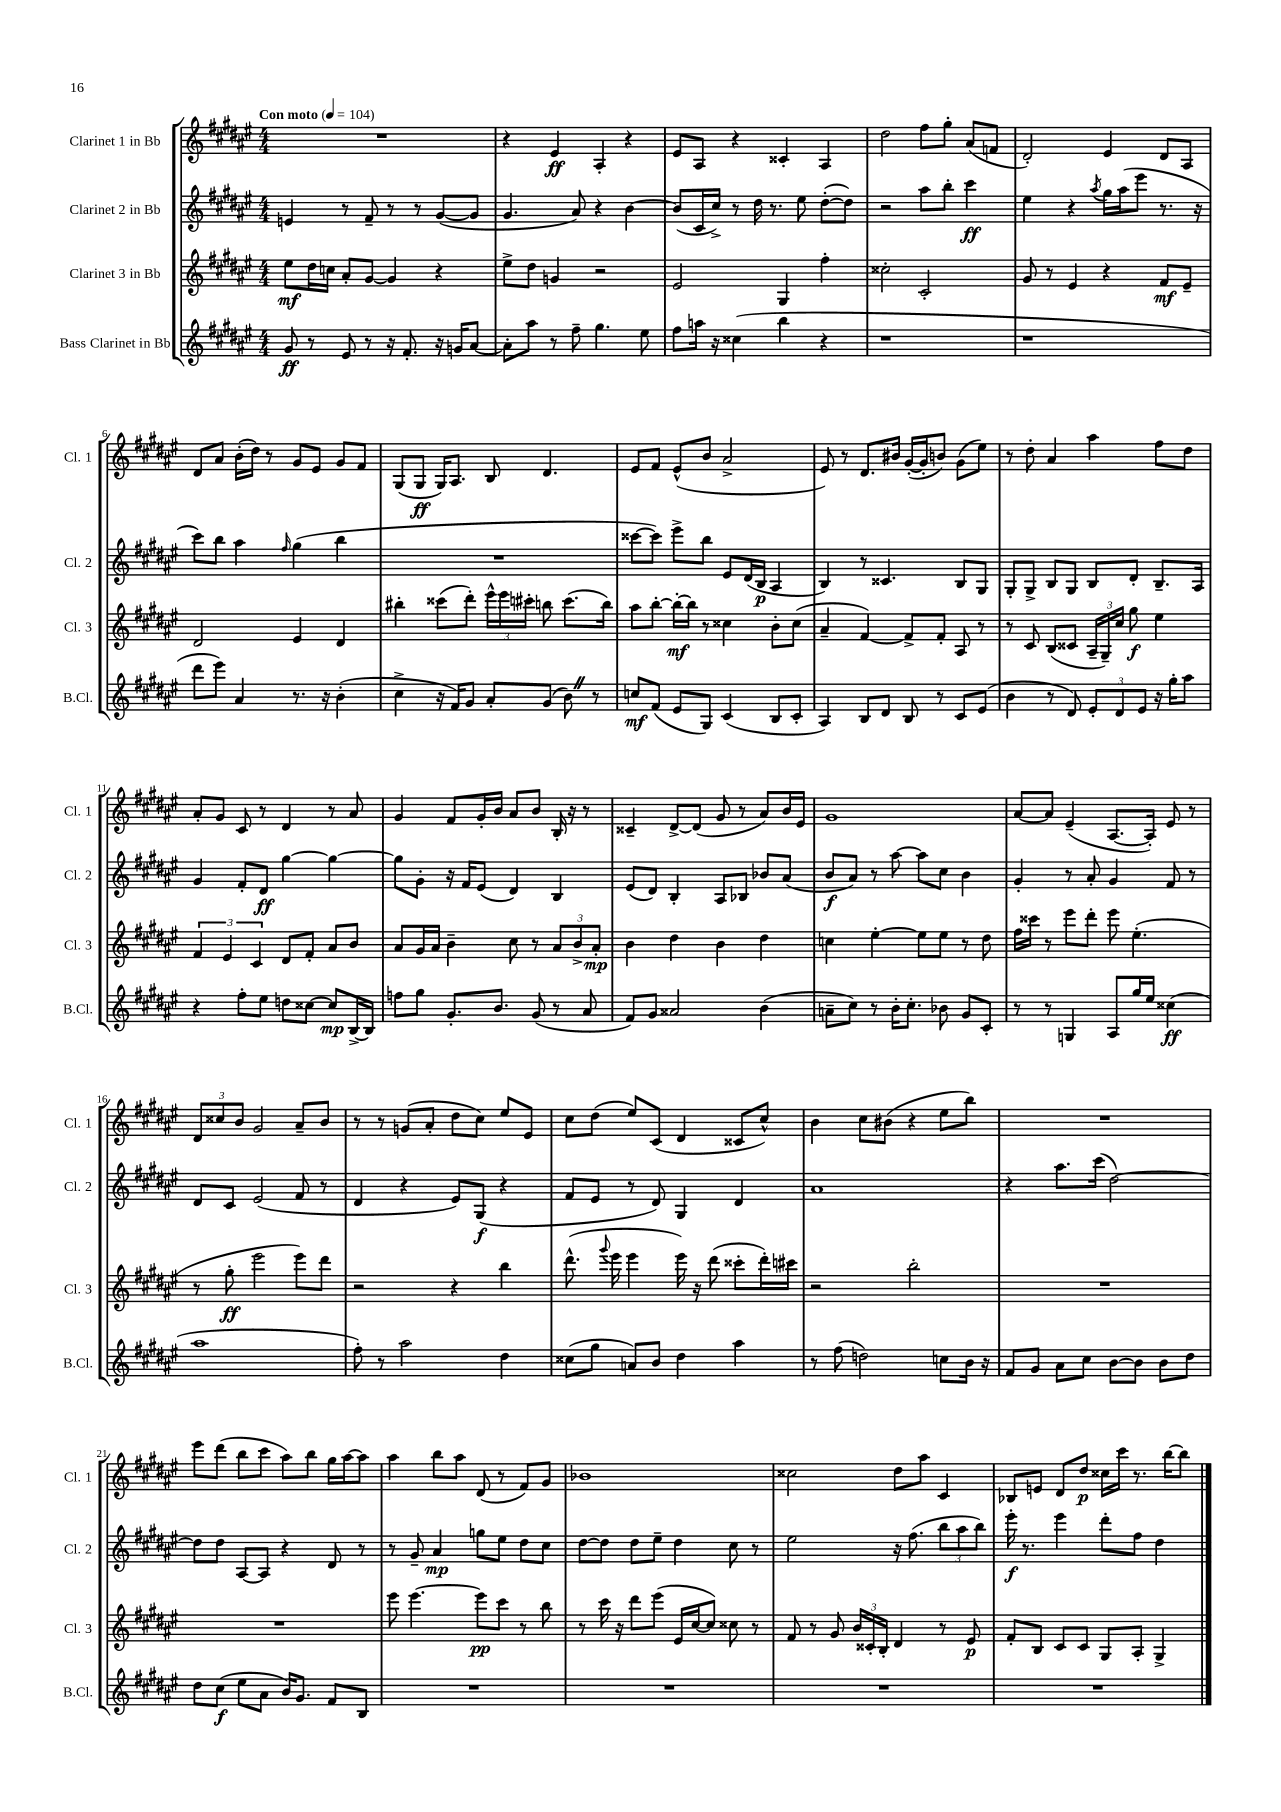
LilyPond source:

<<
\new StaffGroup <<
\new Staff = "s0" \with { instrumentName = "Clarinet 1 in Bb" shortInstrumentName = "Cl. 1" } {
    \clef treble \key fis \major \numericTimeSignature \time 4/4 \tempo "Con moto" 4 = 104
    \autoBeamOff R1 |
    r4 eis'4\ff ais4-. r4 |
    eis'8[ ais8] r4 cisis'4-. ais4 |
    dis''2 fis''8[ gis''8]-. ais'8[( f'8] |
    dis'2-.) eis'4 dis'8[ ais8] |
    dis'8[ ais'8] b'16[-.( dis''16]) r8 gis'8[ eis'8] gis'8[ fis'8] |
    gis8[( gis8]\ff gis16[) ais8.] b8 dis'4. |
    eis'8[ fis'8] eis'8[-^( b'8] ais'2-> |
    eis'8) r8 dis'8.[ bis'16] gis'16[~-.( gis'16-. b'8]) gis'8[( eis''8]) |
    r8 dis''8-. ais'4 ais''4 fis''8[ dis''8] |
    ais'8[-. gis'8] cis'8 r8 dis'4 r8 ais'8 |
    gis'4 fis'8[ gis'16-. b'16] ais'8[ b'8] b16-. r16 r8 |
    cisis'4-- dis'8[~-> dis'8]( gis'8 r8 ais'8[) b'16 eis'16] |
    gis'1 |
    ais'8[~ ais'8] eis'4--( ais8.[~ ais16]-.) eis'8 r8 |
    \tuplet 3/2 { dis'8[ cisis''8 b'8] } gis'2 ais'8[-- b'8] |
    r8 r8 g'8[( ais'8]-. dis''8[ cis''8]) eis''8[ eis'8] |
    cis''8[ dis''8]( eis''8[) cis'8]( dis'4 cisis'8[ cis''8]-^) |
    b'4 cis''8[ bis'8]( r4 eis''8[ b''8]) |
    R1 |
    eis'''8[ dis'''8]( b''8[ cis'''8] ais''8[) b''8] gis''16[ ais''16~ ais''8] |
    ais''4 b''8[ ais''8] dis'8( r8 fis'8[) gis'8] |
    bes'1 |
    cisis''2 dis''8[ ais''8] cis'4 |
    bes8[ e'8] dis'8[ dis''8]\p cisis''16[ cis'''16] r8. b''16[~ b''8] \bar "|." |
}
\new Staff = "s1" \with { instrumentName = "Clarinet 2 in Bb" shortInstrumentName = "Cl. 2" } {
    \clef treble \key fis \major \numericTimeSignature \time 4/4
    \autoBeamOff e'4 r8 fis'8-- r8 r8 gis'8[~( gis'8] |
    gis'4. ais'8) r4 b'4~ |
    b'8[( cis'16 cis''16]->) r8 dis''16 r8. eis''8 dis''8[~-.( dis''8]) |
    r2 ais''8[ b''8]-. cis'''4\ff |
    eis''4 r4 \acciaccatura { ais''8 } gis''16[ ais''16( eis'''8] r8. r16 |
    cis'''8[) b''8] ais''4 \grace { fis''16 } gis''4( b''4 |
    R1 |
    cisis'''8[~ cisis'''8]) eis'''8[-> b''8] eis'8[ dis'16( b16]\p ais4 |
    b4) r8 cisis'4. b8[ gis8] |
    gis8[-. gis8]-> b8[ gis8] b8[ dis'8]-. b8.[-- ais16] |
    gis'4 fis'8[-. dis'8]\ff gis''4~ gis''4~ |
    gis''8[ gis'8]-. r16 fis'16[ eis'8]( dis'4) b4 |
    eis'8[( dis'8]) b4-. ais8[ bes8] bes'8[ ais'8]( |
    b'8[\f ais'8]) r8 ais''8~ ais''8[ cis''8] b'4 |
    gis'4-. r8 ais'8-. gis'4 fis'8 r8 |
    dis'8[ cis'8] eis'2( fis'8 r8 |
    dis'4 r4 eis'8[) gis8]\f( r4 |
    fis'8[ eis'8] r8 dis'8) gis4 dis'4 |
    ais'1 |
    r4 ais''8.[ cis'''16]( dis''2~) |
    dis''8[ dis''8] ais8[~ ais8] r4 dis'8 r8 |
    r8 gis'8-- ais'4\mp g''8[ eis''8] dis''8[ cis''8] |
    dis''8[~ dis''8] dis''8[ eis''8]-- dis''4 cis''8 r8 |
    eis''2 r16 fis''8.( \tuplet 3/2 { b''8[ ais''8 b''8]) } |
    eis'''16-.\f r8. eis'''4 dis'''8[-. fis''8] dis''4 \bar "|." |
}
\new Staff = "s2" \with { instrumentName = "Clarinet 3 in Bb" shortInstrumentName = "Cl. 3" } {
    \clef treble \key fis \major \numericTimeSignature \time 4/4
    \autoBeamOff eis''8[\mf dis''16 c''16] ais'8[-. gis'8]~ gis'4 r4 |
    eis''8[-> dis''8] g'4 r2 |
    eis'2 gis4 fis''4-. |
    cisis''2-. cis'2-. |
    gis'8 r8 eis'4 r4 fis'8[\mf eis'8]-- |
    dis'2 eis'4 dis'4 |
    bis''4-. cisis'''8[( dis'''8]-.) \tuplet 3/2 { eis'''16[-^ eis'''16 cis'''16]-. } b''8 cis'''8.[( b''16]) |
    ais''8[ b''8]~-. b''16[~-.\mf b''16] r8 cisis''4 b'8[-. cisis''8]( |
    ais'4-- fis'4~) fis'8[-> fis'8]-. ais8 r8 |
    r8 cis'8 b8[( cisis'8] \tuplet 3/2 { ais16[-- gis16--) cis''16] } gis''8\f eis''4 |
    \tuplet 3/2 { fis'4 eis'4 cis'4 } dis'8[ fis'8]-. ais'8[ b'8] |
    ais'8[ gis'16 ais'16] b'4-- cis''8 r8 \tuplet 3/2 { ais'8[ b'8-> ais'8]-.\mp } |
    b'4 dis''4 b'4 dis''4 |
    c''4 eis''4~-. eis''8[ eis''8] r8 dis''8 |
    fis''16[ cisis'''16] r8 eis'''8[ dis'''8]-. eis'''8 eis''4.-.( |
    r8 gis''8-.\ff eis'''2 eis'''8[) dis'''8] |
    r2 r4 b''4 |
    dis'''8.-^( \appoggiatura { gis'''8 } eis'''16 eis'''4 eis'''16) r16 dis'''8( cisis'''8[-. dis'''16-.) cis'''16] |
    r2 b''2-. |
    R1 |
    R1 |
    eis'''8 eis'''4.~ eis'''8[\pp cis'''8] r8 b''8 |
    r8 cis'''16 r16 dis'''8[ eis'''8]( eis'16[ cis''16~ cis''8]) cisis''8 r8 |
    fis'8 r8 gis'8 \tuplet 3/2 { b'16[ cisis'16-. b16]-. } dis'4 r8 eis'8\p |
    fis'8[-. b8] cis'8[ cis'8] gis8[ ais8]-. gis4-> \bar "|." |
}
\new Staff = "s3" \with { instrumentName = "Bass Clarinet in Bb" shortInstrumentName = "B.Cl." } {
    \clef treble \key fis \major \numericTimeSignature \time 4/4
    \autoBeamOff gis'8\ff r8 eis'8 r8 r16 fis'8.-. r16 g'16[ ais'8]~ |
    ais'8[-. ais''8] r8 fis''8-- gis''4. eis''8 |
    fis''8[ a''16] r16 cisis''4( b''4 r4 |
    r1 |
    r1 |
    dis'''8[ eis'''8]) ais'4 r8. r16 b'4-.( |
    cis''4-> r16 fis'16[) gis'8] ais'8[-. gis'8]( b'8) \once \override BreathingSign.text = \markup { \musicglyph "scripts.caesura.straight" } \breathe r8 |
    c''8[\mf fis'8]( eis'8[ gis8]) cis'4( b8[ cis'8]-. |
    ais4) b8[ dis'8] b8 r8 cis'8[ eis'8]( |
    b'4 r8 dis'8) \tuplet 3/2 { eis'8[-. dis'8 eis'8] } r16 gis''16[-. ais''8] |
    r4 fis''8[-. eis''8] d''8[ cisis''8]~ cisis''8[\mp b16~-> b16] |
    f''8[ gis''8] gis'8.[-. b'8.] gis'8( r8 ais'8 |
    fis'8[) gis'8] aisis'2 b'4( |
    a'8[-- cis''8]) r8 b'16[-. cis''8.]-. bes'8 gis'8[ cis'8]-. |
    r8 r8 g4 ais8[ gis''16 eis''16] cisis''4\ff( |
    ais''1 |
    fis''8-.) r8 ais''2 dis''4 |
    cisis''8[( gis''8] a'8[) b'8] dis''4 ais''4 |
    r8 fis''8( d''2) c''8[ b'16] r16 |
    fis'8[ gis'8] ais'8[ cis''8] b'8[~ b'8] b'8[ dis''8] |
    dis''8[ cis''8]\f( eis''8[ ais'8] b'16[) gis'8.] fis'8[ b8] |
    R1 |
    R1 |
    R1 |
    R1 \bar "|." |
}
>>
>>
